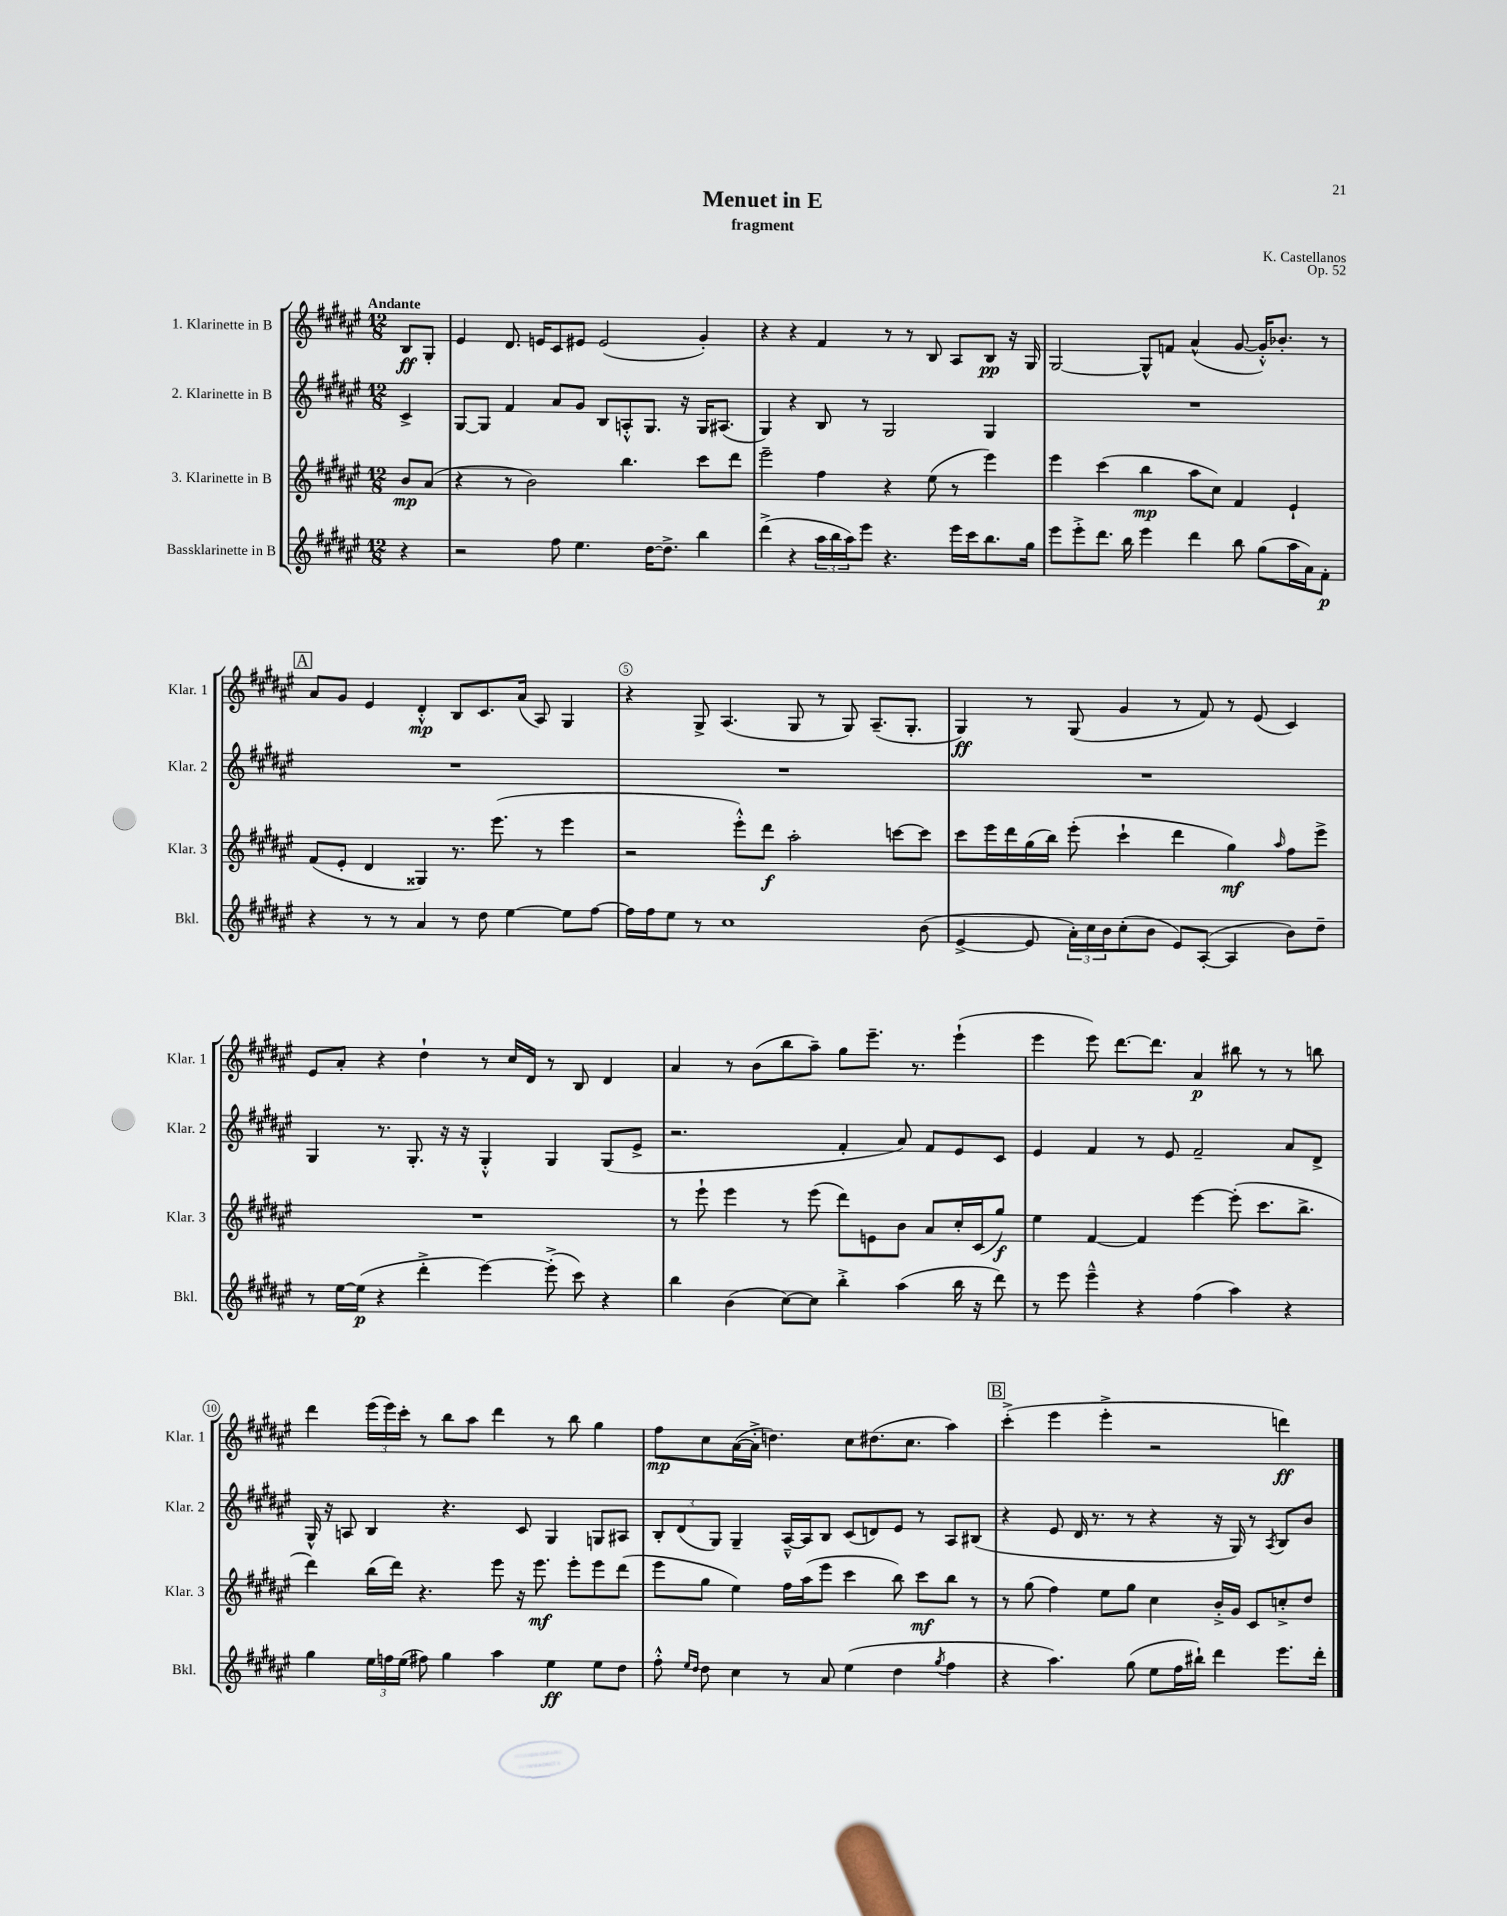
\header { title = "Menuet in E" composer = "K. Castellanos" subtitle = "fragment" opus = "Op. 52" }
<<
\new StaffGroup <<
\new Staff = "s0" \with { instrumentName = "1. Klarinette in B" shortInstrumentName = "Klar. 1" } {
    \clef treble \key fis \major \numericTimeSignature \time 12/8 \partial 4 \tempo "Andante"
    b8\ff gis8-. |
    eis'4 dis'8. e'16 cis'8 eis'8 eis'2( gis'4-.) |
    r4 r4 fis'4 r8 r8 b8 ais8 b8\pp r16 gis16 |
    gis2~ gis8-^ f'8 ais'4-^( gis'8~ gis'16-.-^) bes'8.-. r8 |
    \mark \markup { \box "A" } ais'8 gis'8 eis'4 dis'4-.-^\mp b8 cis'8. ais'16( ais8) gis4 |
    r4 gis8-> ais4.( gis8 r8 gis8) ais8.--( gis8.-. |
    gis4\ff) r8 gis8( gis'4 r8 fis'8) r8 eis'8( cis'4) |
    eis'8 ais'8-. r4 dis''4-! r8 cis''16 dis'16 r8 b8 dis'4 |
    ais'4 r8 b'8( b''8 ais''8--) gis''8 eis'''8.-- r8. eis'''4-!( |
    eis'''4 eis'''8) dis'''8.~ dis'''8. ais'4\p bis''8 r8 r8 b''8 |
    dis'''4 \tuplet 3/2 { eis'''16( eis'''16) cis'''16-. } r8 b''8 ais''8 dis'''4 r8 b''8 gis''4 |
    fis''8\mp cis''8 ais'16~( ais'16-.-> d''4.) cis''8 dis''8.( cis''8. ais''4) |
    \mark \markup { \box "B" } cis'''4-.->( eis'''4 eis'''4-.-> r2 d'''4\ff) \bar "|." |
}
\new Staff = "s1" \with { instrumentName = "2. Klarinette in B" shortInstrumentName = "Klar. 2" } {
    \clef treble \key fis \major \numericTimeSignature \time 12/8 \partial 4
    cis'4-> |
    gis8~ gis8 fis'4 ais'8 gis'8 b8 a8-.-^ gis8. r16 gis16 ais8.( |
    gis4) r4 b8 r8 gis2 gis4 |
    R1. |
    \mark \markup { \box "A" } R1. |
    R1. |
    R1. |
    gis4 r8. gis8.-. r16 r16 gis4-.-^ gis4 gis8( eis'8-> |
    r2. fis'4-. ais'8) fis'8 eis'8 cis'8 |
    eis'4 fis'4 r8 eis'8 fis'2-- ais'8 dis'8-> |
    gis16-^ r16 a8 b4 r4. cis'8 gis4 g8 ais8 |
    \tuplet 3/2 { b8-. dis'8( gis8) } gis4-- ais16~---^ ais16 b8 cis'8( d'8) eis'8 r8 ais8 bis8( |
    \mark \markup { \box "B" } r4 eis'8 dis'16 r8. r8 r4 r16 gis16) r8 \acciaccatura { ais8 } b8 b'8 \bar "|." |
}
\new Staff = "s2" \with { instrumentName = "3. Klarinette in B" shortInstrumentName = "Klar. 3" } {
    \clef treble \key fis \major \numericTimeSignature \time 12/8 \partial 4
    b'8\mp ais'8( |
    r4 r8 b'2) b''4. cis'''8 dis'''8 |
    eis'''2-- fis''4 r4 eis''8( r8 eis'''4) |
    eis'''4 cis'''4( b''4\mp ais''8 cis''8) fis'4 eis'4-! |
    \mark \markup { \box "A" } fis'8( eis'8-. dis'4 gisis4) r8. eis'''8.( r8 eis'''4 |
    r2 eis'''8-.-^) dis'''8\f ais''2-. c'''8~ c'''8 |
    cis'''8 eis'''16 dis'''16 gis''16( b''16) eis'''8-.( cis'''4-! dis'''4 gis''4\mf) \grace { ais''16 } fis''8 eis'''8-> |
    R1. |
    r8 eis'''8-! eis'''4 r8 eis'''8( dis'''8) e'8 b'8 ais'8 cis''16-. cis'16( gis''8\f) |
    eis''4 fis'4~ fis'4 eis'''4~ eis'''8-.( cis'''8. b''8.-> |
    dis'''4) b''16( dis'''16) r4. eis'''8 r16 eis'''8.\mf eis'''8-. eis'''8 dis'''8( |
    eis'''8 gis''8 eis''4) fis''16 ais''16( eis'''8 cis'''4 b''8) cis'''8\mf b''8 r8 |
    \mark \markup { \box "B" } r8 gis''8( fis''4) eis''8 gis''8 cis''4 b'16-.-> gis'16 cis'8 c''8-.-> dis''8 \bar "|." |
}
\new Staff = "s3" \with { instrumentName = "Bassklarinette in B" shortInstrumentName = "Bkl." } {
    \clef treble \key fis \major \numericTimeSignature \time 12/8 \partial 4
    r4 |
    r2 fis''8 eis''4. dis''16~ dis''8.-> b''4 |
    dis'''4->( r4 \tuplet 3/2 { ais''16 b''16 ais''16) } eis'''8 r4. eis'''16 cis'''16 b''8. gis''16 |
    eis'''8 eis'''8-.-> dis'''8. b''16 eis'''4 dis'''4 b''8 gis''8( ais''16 ais'16) fis'8-.\p |
    \mark \markup { \box "A" } r4 r8 r8 ais'4 r8 dis''8 eis''4~ eis''8 fis''8~ |
    fis''16 fis''16 eis''8 r8 cis''1 b'8( |
    eis'4~-> eis'8 \tuplet 3/2 { ais'16-.) cis''16 b'16 } cis''8-.( b'8 eis'8) ais8~-.( ais4 b'8) dis''8-- |
    r8 eis''16~ eis''16\p( r4 dis'''4-.-> eis'''4~) eis'''8-.->( cis'''8) r4 |
    b''4 b'4( cis''8~) cis''8 b''4-.-> ais''4( b''16 r16 dis'''8) |
    r8 eis'''8 eis'''4---^ r4 fis''4( ais''4) r4 |
    gis''4 \tuplet 3/2 { eis''16 f''16 eis''16( } fis''8) gis''4 ais''4 eis''4\ff eis''8 dis''8 |
    fis''8-.-^ \grace { eis''16 dis''16 } dis''8 cis''4 r8 ais'8 eis''4( dis''4 \acciaccatura { gis''8 } fis''4 |
    \mark \markup { \box "B" } r4 ais''4.) gis''8( eis''8 fis''16 bis''16-!) dis'''4 eis'''8. dis'''16-. \bar "|." |
}
>>
>>
\layout { \context { \Score \override BarNumber.break-visibility = ##(#f #t #t) barNumberVisibility = #(every-nth-bar-number-visible 5) \override BarNumber.stencil = #(make-stencil-circler 0.1 0.3 ly:text-interface::print) } }
